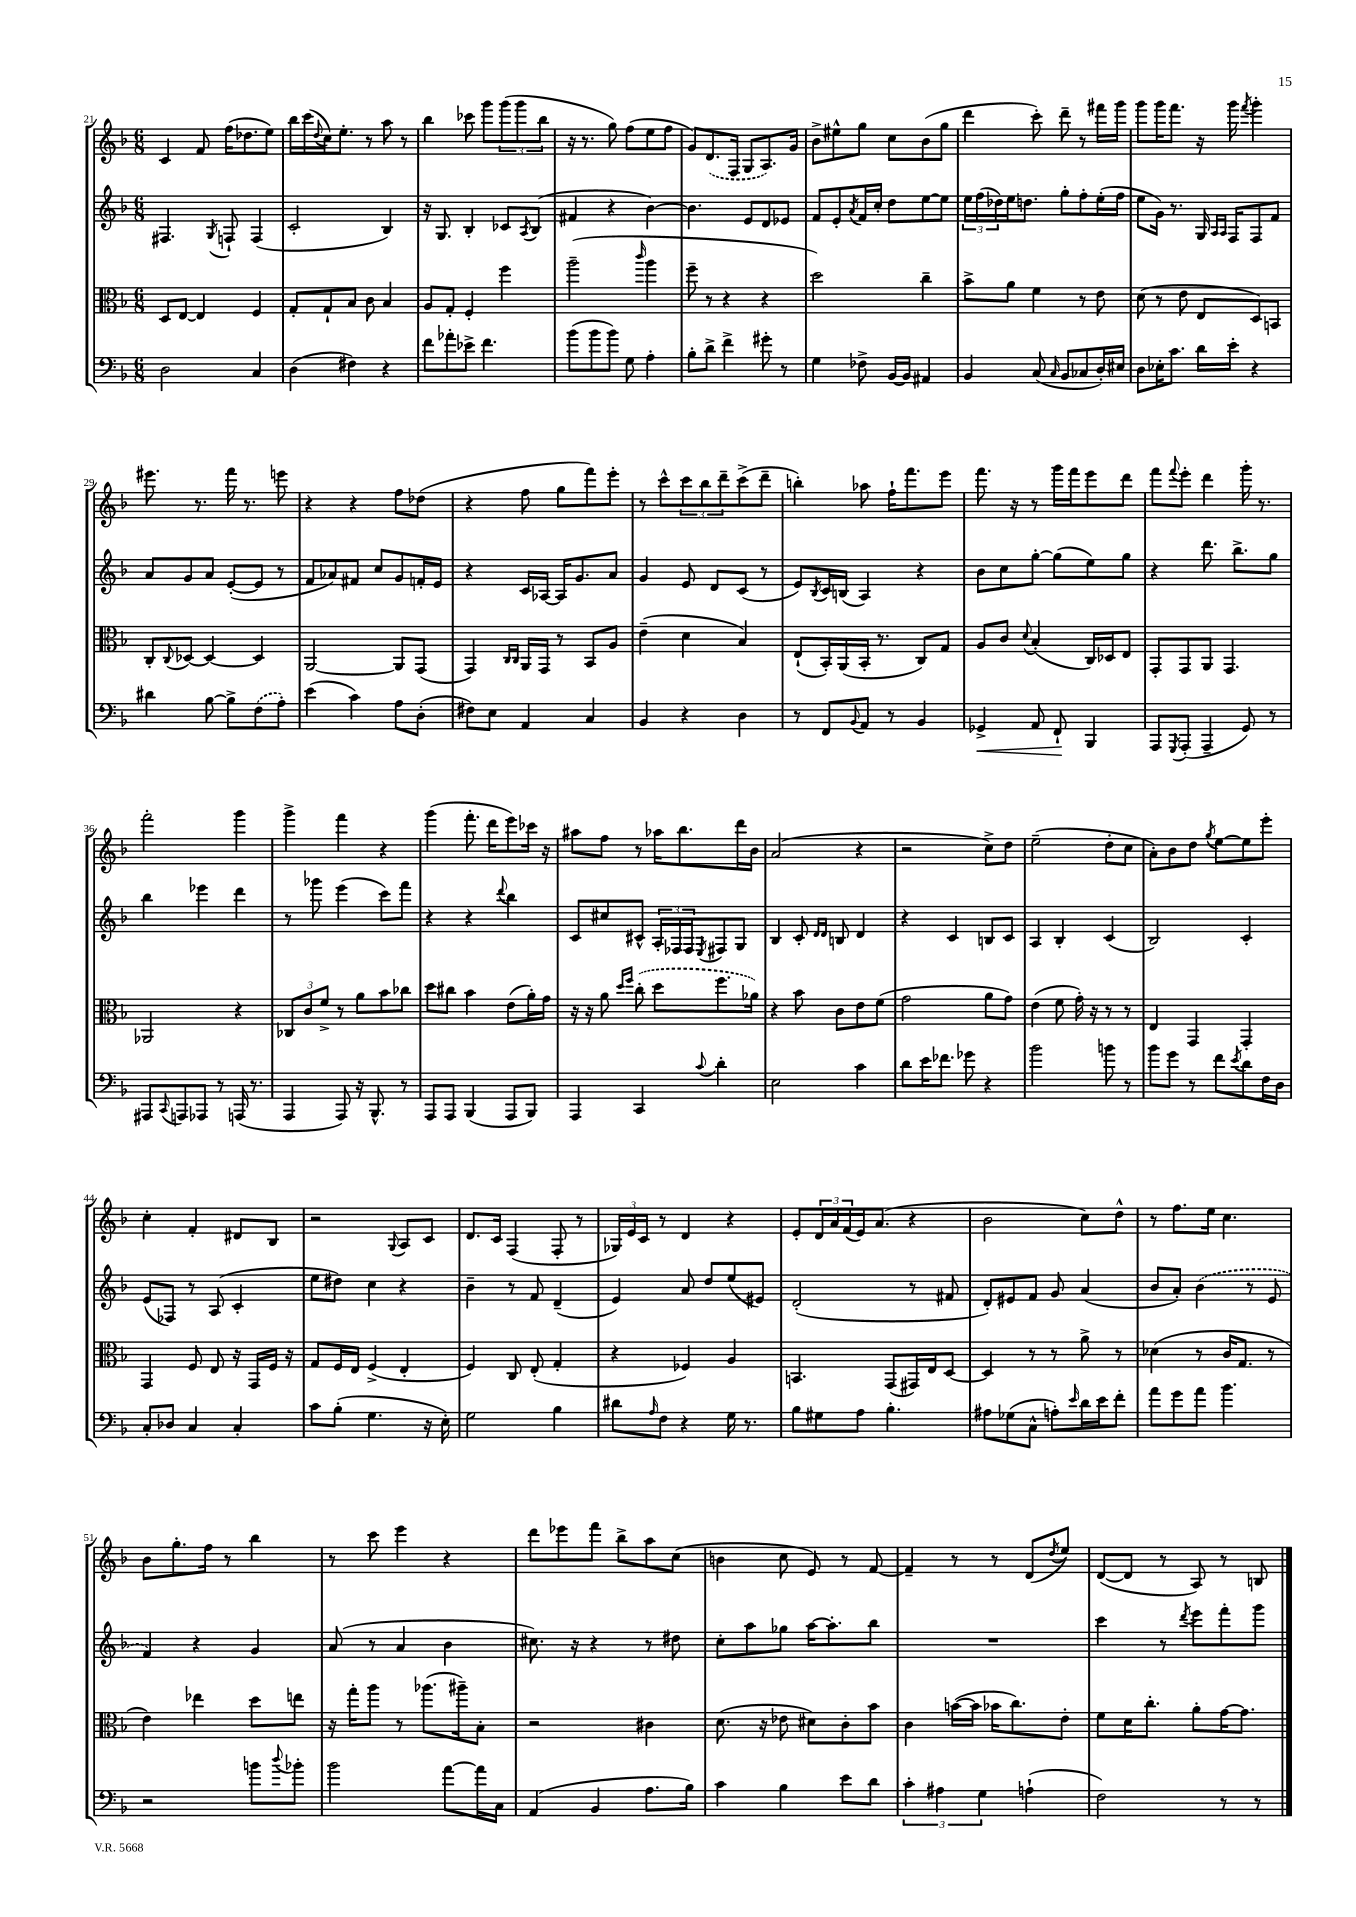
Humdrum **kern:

**kern	**dynam	**kern	**kern	**kern
*part4	*part4	*part3	*part2	*part1
*staff4	*staff4	*staff3	*staff2	*staff1
*clefF4	*	*clefC3	*clefG2	*clefG2
*k[b-]	*	*k[b-]	*k[b-]	*k[b-]
*M6/8	*	*M6/8	*M6/8	*M6/8
=21	=21	=21	=21	=21
2D\	.	8D/L	4.F#X/	4c/
.	.	[8E/J	.	.
.	.	4E/]	.	8f/
.	.	.	8qG/	.
.	.	.	8Fn`/	(16ff\KL
.	.	.	.	8.dd-X\
4C/	.	4F/	(4F/	.
.	.	.	.	8ee\J)
=22	=22	=22	=22	=22
(4D\	.	8G'/L	2c'/	16bb-\LL
.	.	.	.	(16ccc\
.	.	.	.	8qqdd/
.	.	8G`/	.	16cc\J)
.	.	.	.	8.ee'\J
4F#X\)	.	8B-/J	.	.
.	.	8c\	.	8r
4r	.	4B-/	4B-/)	8aa\
.	.	.	.	8r
=23	=23	=23	=23	=23
8f\L	.	8A/L	16r	4bb-\
.	.	.	8.G/	.
8a-X'\	.	8G'/J	.	.
8e-X^\J	.	4F'/	4B-'/	8ccc-X\
4.f\	.	.	.	8ggg\L
.	.	4ff\	8c-X/L	(12ggg\
.	.	.	.	12ggg\
.	.	.	8qA/	.
.	.	.	(8B-/J	.
.	.	.	.	12bb-\J
=24	=24	=24	=24	=24
(8b-\L	.	(2aa~\	4f#X/	16r
.	.	.	.	8.r
8b-\	.	.	.	.
8b-\J)	.	.	4r	8gg\)
8G\	.	.	.	(8ff\L
.	.	16qqccc/	.	.
4A'\	.	4aa\	[4b-\)	8ee\
.	.	.	.	8ff\J
=25	=25	=25	=25	=25
8B-'\L	.	8ff~\	4.b-\]	8g/L)
8d^\J	.	8r	.	(8.d/
4f^\	.	4r	.	.
.	.	.	.	16F/Jk
.	.	.	8e/L	8G/L
8g#X'\	.	4r	8d/	8.A/)
8r	.	.	8e-X/J	.
.	.	.	.	16g/Jk
=26	=26	=26	=26	=26
4G\	.	2dd\)	8f/L	8b-^\L
.	.	.	8e'/	8ee#X^^\
.	.	.	8qa/	.
8F-X^\	.	.	16f/L	8gg\J
.	.	.	16cc'/JJ	.
[16BB-/LL	.	.	8dd\L	8cc\L
16BB-/JJ]	.	.	.	.
4AA#X/	.	4cc~\	[8ee\	(8b-\
.	.	.	8ee\J]	8gg\J
=27	=27	=27	=27	=27
4BB-/	.	8b-^\L	24ee\LL	4ddd\
.	.	.	(24ff\	.
.	.	.	24dd-X\)	.
.	.	8a\J	16ee\J	.
.	.	.	8.ddn\J	.
(8C/	.	4f\	.	8ccc'\)
16qqC/	.	.	.	.
8BB-/L	.	.	8gg'\L	8ddd~\
8C-X/	.	8r	8ff'\	8r
16D'/L)	.	8e\	(16ee'\L	16fff#X\LL
16E#X/JJ	.	.	16ff\JJ	16ggg\JJ
=28	=28	=28	=28	=28
8D\L	.	(8d\	8ee\L	8ggg\L
16E-X'\K	.	8r	16g\Jk)	16ggg\K
8.c\J	.	.	8.r	8.fff\J
.	.	8e\	.	.
16d\LL	.	8E/L	16G/	16r
.	.	.	16qqA/LL	.
.	.	.	16qqA/JJ	.
16e'\JJ	.	.	16F/KL	16ggg\
.	.	.	.	8qfff/
4r	.	8D/)	8F/	4ggg'\
.	.	8BBn/J	8f/J	.
!!LO:LB:g=z
=29	=29	=29	=29	=29
4d#X\	.	8C'/L	8a/L	8.eee#X\
.	.	8qqC/	.	.
.	.	[8D-X/J	8g/	.
.	.	.	.	8.r
[8B-\	.	4D-/_	8a/J	.
8B-^\L]	.	.	([8e'/L	16fff\
.	.	.	.	8.r
(8F\	.	4D-/]	8e/J]	.
8A'\J)	.	.	8r	8eeen\
=30	=30	=30	=30	=30
(4e\	.	[2AA/	8f/L	4r
.	.	.	8a-X/)	.
4c\)	.	.	8f#X/J	4r
.	.	.	8cc/L	.
8A\L	.	8AA/L]	8g/	8ff\L
(8D'\J	.	(8GG/J	16fn'/L	(8dd-X\J
.	.	.	16e/JJ	.
=31	=31	=31	=31	=31
8F#X\L)	.	4GG/)	4r	4r
8E\J	.	.	.	.
.	.	16qqC/LL	.	.
.	.	16qqC/JJ	.	.
4AA/	.	16AA/LL	16c/LL	8ff\
.	.	16GG/JJ	[16A-X/JJ	.
.	.	8r	16A-/KL]	8gg\L
.	.	.	8.g/	.
4C/	.	8BB-/L	.	8fff\)
.	.	8A/J	8a/J	8eee'\J
=32	=32	=32	=32	=32
4BB-/	.	(4e~\	4g/	8r
.	.	.	.	8ccc^^\L
4r	.	4d\	8e/	12ccc\
.	.	.	.	12bb-\
.	.	.	8d/L	.
.	.	.	.	12ddd~\
4D\	.	4B-/)	(8c/J	(8ccc^\
.	.	.	8r	8ddd~\J
=33	=33	=33	=33	=33
8r	.	(8E`/L	8e/L)	4bbn'\)
.	.	.	8qB-/	.
8FF/L	.	16BB-'/L)	16c/L	.
.	.	(16AA/	(16Bn/JJ	.
8qqBB-/	.	.	.	.
8AA/J	.	16BB-'/JJ	4A/)	8aa-X\
.	.	8.r	.	.
8r	.	.	.	16ff`\KL
.	.	.	.	8.fff\
4BB-/	.	8C/L)	4r	.
.	.	8G/J	.	8eee\J
=34	=34	=34	=34	=34
!	!LO:HP:b	!	!	!
4GG-X^/	<	8A/L	8b-\L	8.fff\
.	.	8c/J	8cc\	.
.	.	.	.	16r
.	.	8qqd/	.	.
8AA/	.	(4B-'/	[8gg'\J	8r
8FF`/	.	.	(8gg\L]	16ggg\LL
.	.	.	.	16fff\J
4BBB-/	[	16C/LL)	8ee\)	8eee\
.	.	16D-X/J	.	.
.	.	8E/J	8gg\J	8ddd\J
=35	=35	=35	=35	=35
8AAA/L	.	8GG'/L	4r	8fff\L
8qGGG/	.	.	.	8qqfff/
(8AAA'/J	.	8GG/	.	8eee'\J
4AAA~/	.	8AA/J	8.ddd\	4ddd\
.	.	4.GG/	.	.
.	.	.	8.bb-^\L	.
8GG/)	.	.	.	16ggg'\
.	.	.	.	8.r
8r	.	.	8gg\J	.
!!LO:LB:g=z
=36	=36	=36	=36	=36
8AAA#X/L	.	2AA-X/	4bb-\	2fff'\
8qqCC/	.	.	.	.
8AAAn/	.	.	.	.
8AAA-X/J	.	.	4eee-X\	.
8r	.	.	.	.
(16AAAn/	.	4r	4ddd\	4ggg\
8.r	.	.	.	.
=37	=37	=37	=37	=37
4AAA/	.	12C-X/L	8r	4ggg^\
.	.	12c/	.	.
.	.	.	8ggg-X\	.
.	.	12f^/J	.	.
8AAA/)	.	8r	(4eee\	4fff\
16r	.	8a\L	.	.
8.BBB-^^/	.	.	.	.
.	.	8b-\	8ccc\L)	4r
8r	.	8cc-X\J	8fff\J	.
=38	=38	=38	=38	=38
8AAA/L	.	8dd\L	4r	(4ggg\
8AAA/J	.	8cc#X\J	.	.
(4BBB-/	.	4b-\	4r	8.fff'\
.	.	.	.	16ddd\KL
.	.	.	8qqddd/	.
8AAA/L	.	(8e\L	4bb-\	8eee\)
8BBB-/J)	.	16a'\L)	.	16ccc-X\Jk
.	.	16g\JJ	.	16r
=39	=39	=39	=39	=39
4AAA/	.	16r	8c/L	8aa#X\L
.	.	16r	.	.
.	.	8a\	8cc#X/	8ff\J
.	.	16qqdd/LL	.	.
.	.	16qqff/JJ	.	.
4CC/	.	(8cc'\	8c#X^^/J	8r
.	.	8dd\L	24A'/LL	16aa-X\KL
.	.	.	24F-X/	.
.	.	.	.	8.bb-\
.	.	.	24F-/J	.
8qqc/	.	.	8qE/	.
4d'\	.	8.ff\	8F#X/	.
.	.	.	8G/J	16ddd\L
.	.	16a-X\Jk)	.	16b-\JJ
=40	=40	=40	=40	=40
2E\	.	4r	4B-/	(2a/
.	.	8b-\	8c'/	.
.	.	.	16qqd/LL	.
.	.	.	16qqd/JJ	.
.	.	8c\L	8Bn/	.
4c\	.	8e\	4d/	4r
.	.	(8f\J	.	.
=41	=41	=41	=41	=41
8d\L	.	2g\	4r	2r
16e\K	.	.	.	.
8.f-X\J	.	.	.	.
.	.	.	4c/	.
8g-X\	.	.	.	.
4r	.	8a\L	8Bn/L	8cc^\L)
.	.	8g\J)	8c/J	8dd\J
=42	=42	=42	=42	=42
2b-\	.	(4e\	4A/	(2ee~\
.	.	8f\	4B-'/	.
.	.	16g'\)	.	.
.	.	16r	.	.
8bn\	.	8r	(4c/	8dd'\L
8r	.	8r	.	8cc\J
=43	=43	=43	=43	=43
8b-\L	.	4E/	2B-/)	8a'\L)
8g\J	.	.	.	8b-\
8r	.	4GG/	.	8dd\J
.	.	.	.	8qgg/
8f\L	.	.	.	[8ee\L
8qe/	.	.	.	.
8d\	.	4GG'/	4c'/	8ee\]
16F\L	.	.	.	8eee'\J
16D\JJ	.	.	.	.
!!LO:LB:g=z
=44	=44	=44	=44	=44
8C'/L	.	4GG/	(8e/L	4cc'\
8D-X/J	.	.	8F-X/J)	.
4C/	.	8F/	8r	4f'/
.	.	8E/	(8A/	.
4C'/	.	16r	4c'/	8d#X/L
.	.	16GG/LL	.	.
.	.	16F/JJ	.	8B-/J
.	.	16r	.	.
=45	=45	=45	=45	=45
8c\L	.	8G/L	8ee\L	2r
(8B-'\J	.	16F/L	8dd#X\J)	.
.	.	16E/JJ	.	.
4.G\	.	(4F^/	4cc\	.
.	.	.	.	8qqG/
.	.	4E'/	4r	8A/L
16r	.	.	.	8c/J
16E'\)	.	.	.	.
=46	=46	=46	=46	=46
2G\	.	4F/)	4b-~\	8.d/L
.	.	.	.	16c/Jk
.	.	8C/	8r	(4F/
.	.	(8E'/	8f/	.
4B-\	.	4G'/	(4d~/	8F'/
.	.	.	.	8r
=47	=47	=47	=47	=47
8d#X\L	.	4r	4e/)	24G-X/LL)
.	.	.	.	24e/
.	.	.	.	24c/JJ
16qqA/	.	.	.	.
8F\J	.	.	.	8r
4r	.	4F-X/)	8a/	4d/
.	.	.	8dd/L	.
16G\	.	4A/	(8ee/	4r
8.r	.	.	.	.
.	.	.	8e#X/J)	.
=48	=48	=48	=48	=48
8B-\L	.	4.BBn/	(2d'/	8e'/L
8G#X\	.	.	.	24d/L
.	.	.	.	24a/
.	.	.	.	(24f/
8A\J	.	.	.	16e/J)
.	.	.	.	(8.a/J
4.B-'\	.	(8GG/L	.	.
.	.	16GG#X/L)	8r	4r
.	.	16E/J	.	.
.	.	[8D/J	8f#X/	.
=49	=49	=49	=49	=49
8A#X\L	.	4D/]	8d'/L)	2b-\
(8G-X\	.	.	8e#X/	.
8C^^\J	.	8r	8f/J	.
8An'\L)	.	8r	8g/	.
16qqe/	.	.	.	.
16d\L	.	8a^\	(4a/	8cc\L)
16e\J	.	.	.	.
8f'\J	.	8r	.	8dd^^\J
=50	=50	=50	=50	=50
8a\L	.	(4d-X\	8b-/L	8r
8g\	.	.	8a'/J)	8.ff\L
8a\J	.	8r	(4b-\	.
.	.	.	.	16ee\Jk
4.b-\	.	16c/KL	.	4.cc\
.	.	8.G/J	.	.
.	.	.	8r	.
.	.	8r	8e/	.
!!LO:LB:g=z
=51	=51	=51	=51	=51
2r	.	4e\)	4f/)	8b-\L
.	.	.	.	8.gg'\
.	.	4ee-X\	4r	.
.	.	.	.	16ff\Jk
.	.	.	.	8r
8bn\L	.	8dd\L	4g/	4bb-\
8qqdd/	.	.	.	.
8b-X'\J	.	8een\J	.	.
=52	=52	=52	=52	=52
2b-\	.	16r	(8a/	8r
.	.	16gg'\KL	.	.
.	.	8aa\J	8r	8ccc\
.	.	8r	4a/	4eee\
.	.	(8.aa-X\L	.	.
[8a\L	.	.	4b-\	4r
.	.	16aa#X~\k)	.	.
16a\L]	.	8B-'\J	.	.
16C\JJ	.	.	.	.
=53	=53	=53	=53	=53
(4AA/	.	2r	8.cc#X\)	8ddd\L
.	.	.	.	8eee-X\
.	.	.	16r	.
4BB-/	.	.	4r	8fff\J
.	.	.	.	8bb-^\L
8.A\L	.	4c#X\	8r	8aa\
.	.	.	8dd#X\	(8cc\J
16B-\Jk)	.	.	.	.
=54	=54	=54	=54	=54
4c\	.	(8.d\	8cc'\L	4bn\
.	.	.	8aa\	.
.	.	16r	.	.
4B-\	.	8e-X\	8gg-X\J	8cc\
.	.	8d#X\L)	[16aa\KL	8e/)
.	.	.	8.aa'\]	.
8e\L	.	8c'\	.	8r
8d\J	.	8b-\J	8bb-\J	[8f/
=55	=55	=55	=55	=55
6c'\	.	4c\	2.r	4f~/]
6A#X\	.	.	.	.
.	.	([16bn\LL	.	8r
.	.	16b\JJ]	.	.
6G\	.	.	.	.
.	.	16b-X\KL	.	8r
.	.	8.cc\)	.	.
(4An`\	.	.	.	(8d/L
.	.	.	.	8qdd/
.	.	8e'\J	.	8ee/J)
=56	=56	=56	=56	=56
2F\)	.	8f\L	4ccc\	([8d/L
.	.	16d\K	.	8d/J]
.	.	8.cc'\J	.	.
.	.	.	8r	8r
.	.	.	8qddd/	.
.	.	8a'\L	8eee\L	8A/)
8r	.	[16g\K	8fff'\	8r
.	.	8.g\J]	.	.
8r	.	.	8ggg\J	8Bn/
==	==	==	==	==
*-	*-	*-	*-	*-
